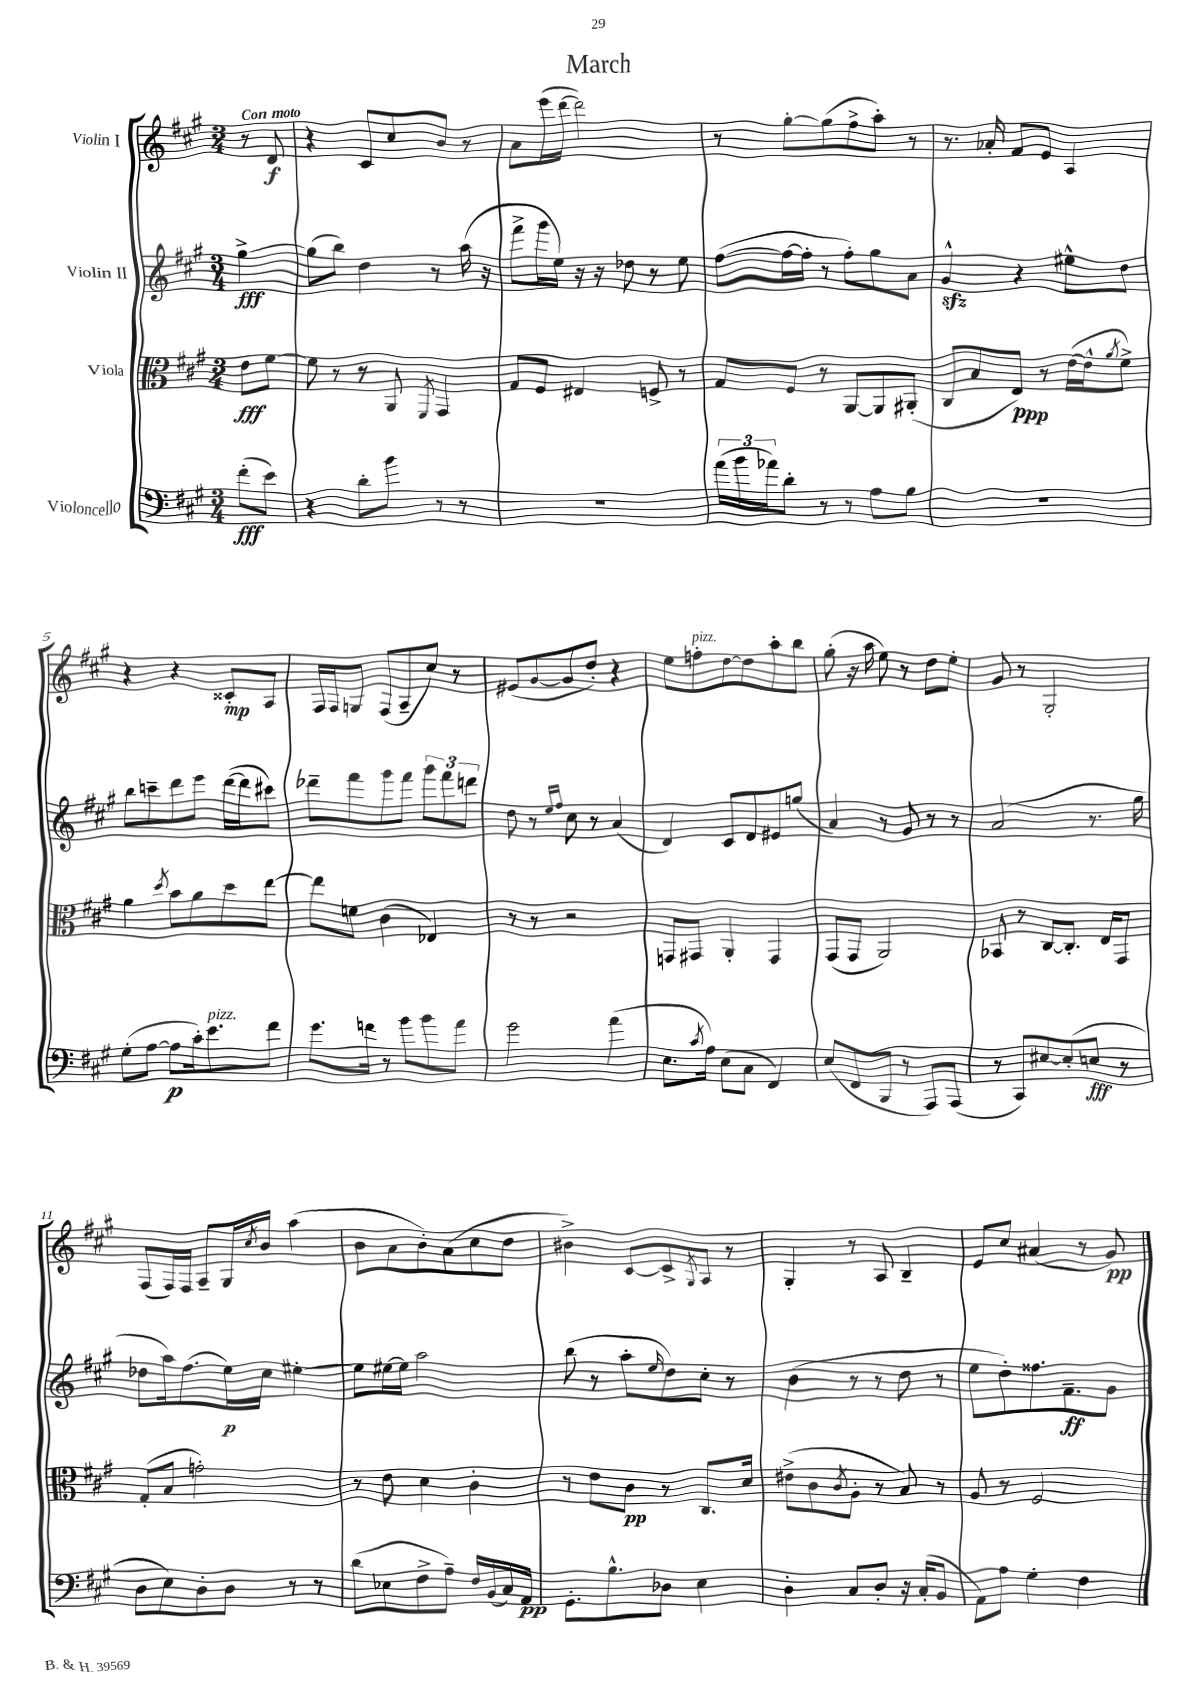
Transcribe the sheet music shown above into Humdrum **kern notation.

**kern	**kern	**kern	**kern
*staff4	*staff3	*staff2	*staff1
*clefF4	*clefC3	*clefG2	*clefG2
*k[f#c#g#]	*k[f#c#g#]	*k[f#c#g#]	*k[f#c#g#]
*M3/4	*M3/4	*M3/4	*M3/4
(8f#'	8e	[4gg#^	8r
8e)	[8f#	.	8d
=	=	=	=
4r	8f#]	(8gg#]	4r
.	8r	8bb)	.
8d'	8r	4dd	8c#
8b	8AA	.	8cc#
.	8qFF#	.	.
8r	4GG#	8r	8b
8r	.	(16aa	8r
.	.	16r	.
=	=	=	=
2.r	8G#	8fff#^	8a
.	8F#	16ggg#	(16eee
.	.	16ee)	[16ddd
.	4E#	16r	2ddd])
.	.	16r	.
.	.	8dd-	.
.	8F^	8r	.
.	8r	8ee	.
=	=	=	=
(24a	8G#	([8ff#	8r
24b	.	.	.
24a-)	.	.	.
8d'	8F#	16ff#_	[8gg#'
.	.	16ff#']	.
8r	8r	8r	(8gg#]
8r	[8AA	8ff#')	8ff#^
8A	8AA]	8gg#	8aa')
8B	(8AA#'	8a	8r
=	=	=	=
2.r	8C#	4g#^^	8.r
.	8B	.	.
.	.	.	16a-'
.	8E)	4r	8f#
.	8r	.	8e
.	([16e	8ee#^^	4A
.	16e^^]	.	.
.	8qa	.	.
.	8f#^)	8dd	.
=	=	=	=
(8G#'	4a	8bb	4r
[8A	.	8ccc~	.
.	8qdd	.	.
8A]	8b	8ddd	4r
16c#')	8a	8eee	.
8.e	.	.	.
.	8dd	([16ddd	8c##'
.	.	16ddd]	.
8f#	[8ee	8ccc#)	8A
=	=	=	=
8.g#	8ee]	8ddd-~	16F#
.	.	.	16F#
.	8f	8fff#	8G
16f	.	.	.
8r	(4c#	8ggg#	(8F#
8b	.	8fff#	8A~
8b	4E-)	12ggg#	8cc#)
.	.	12fff#	.
8a	.	.	8r
.	.	12ddd	.
=	=	=	=
2g#	8r	8dd	(8e#
.	8r	8r	[8g#
.	.	16qqee	.
.	.	16qqff#	.
.	2r	8cc#	8g#]
.	.	8r	8dd')
(4a	.	(4a	4r
=	=	=	=
8.E	8GG	4d)	8ee
.	8GG#	.	8ff'
8qc#	.	.	.
16A)	.	.	.
(8E	4AA'	8c#	[8dd
8C#	.	8d	8dd]
4FF#)	4GG#	8e#	8aa'
.	.	(8gg	8bb
=	=	=	=
(8E	(8GG#	4a)	(8gg#'
8FF#	8GG#	.	16r
.	.	.	16aa
8BBB	2AA)	8r	8ee)
8r	.	8g#	8r
8AAA)	.	8r	8dd
(8AAA	.	8r	8ee'
=	=	=	=
8r	8BB-	(2a	8g#
8CC#)	8r	.	8r
[8E#	[8C#	.	2G#'
(8E#']	8.C#']	.	.
8E	.	8.r	.
.	16E	.	.
8r	8GG#	.	.
.	.	16gg#	.
=	=	=	=
8D	(8G#'	8dd-	(8F#
8E)	8B	16aa)	16F#)
.	.	(8.ff#	16F#
8D'	2g')	.	8A~
8D	.	16ee)	16G#
.	.	.	8qcc#
.	.	16cc#	16b
8r	.	[4ee#'	(4aa
8r	.	.	.
=	=	=	=
(8d	8r	8ee#]	8b
8E-	8e	[16ee#	8a
.	.	16ee#]	.
8F#^	4d	2aa	8b')
8A~)	.	.	(8a
16F#	4c#'	.	8cc#
(16BB	.	.	.
16C#)	.	.	8dd
16AA	.	.	.
=	=	=	=
8.GG#'	8r	(8bb	4b#^)
.	8e	8r	.
8.B^^	.	.	.
.	8c#	8aa'	[8c#
.	.	16qqee	.
8D-	8r	8dd)	8c#^]
.	.	.	8qG#
4E	8.C#	8cc#'	8A
.	.	8r	8r
.	16d	.	.
=	=	=	=
4D'	(8e#^	(4b	4G#'
.	8c#	.	.
.	8qc#	.	.
8C#	8A'	8r	8r
8D'	8r	8r	8A
16r	8B)	8dd	4B~
(16C#'	.	.	.
8BB	8r	8r	.
=	=	=	=
8AA)	8A	8ee	8e
8A	8r	8dd')	8cc#
4G#'	2F#	8.ff##	(4a#
.	.	8.f#~	.
4F#	.	.	8r
.	.	8g#	8g#)
==	==	==	==
*-	*-	*-	*-
